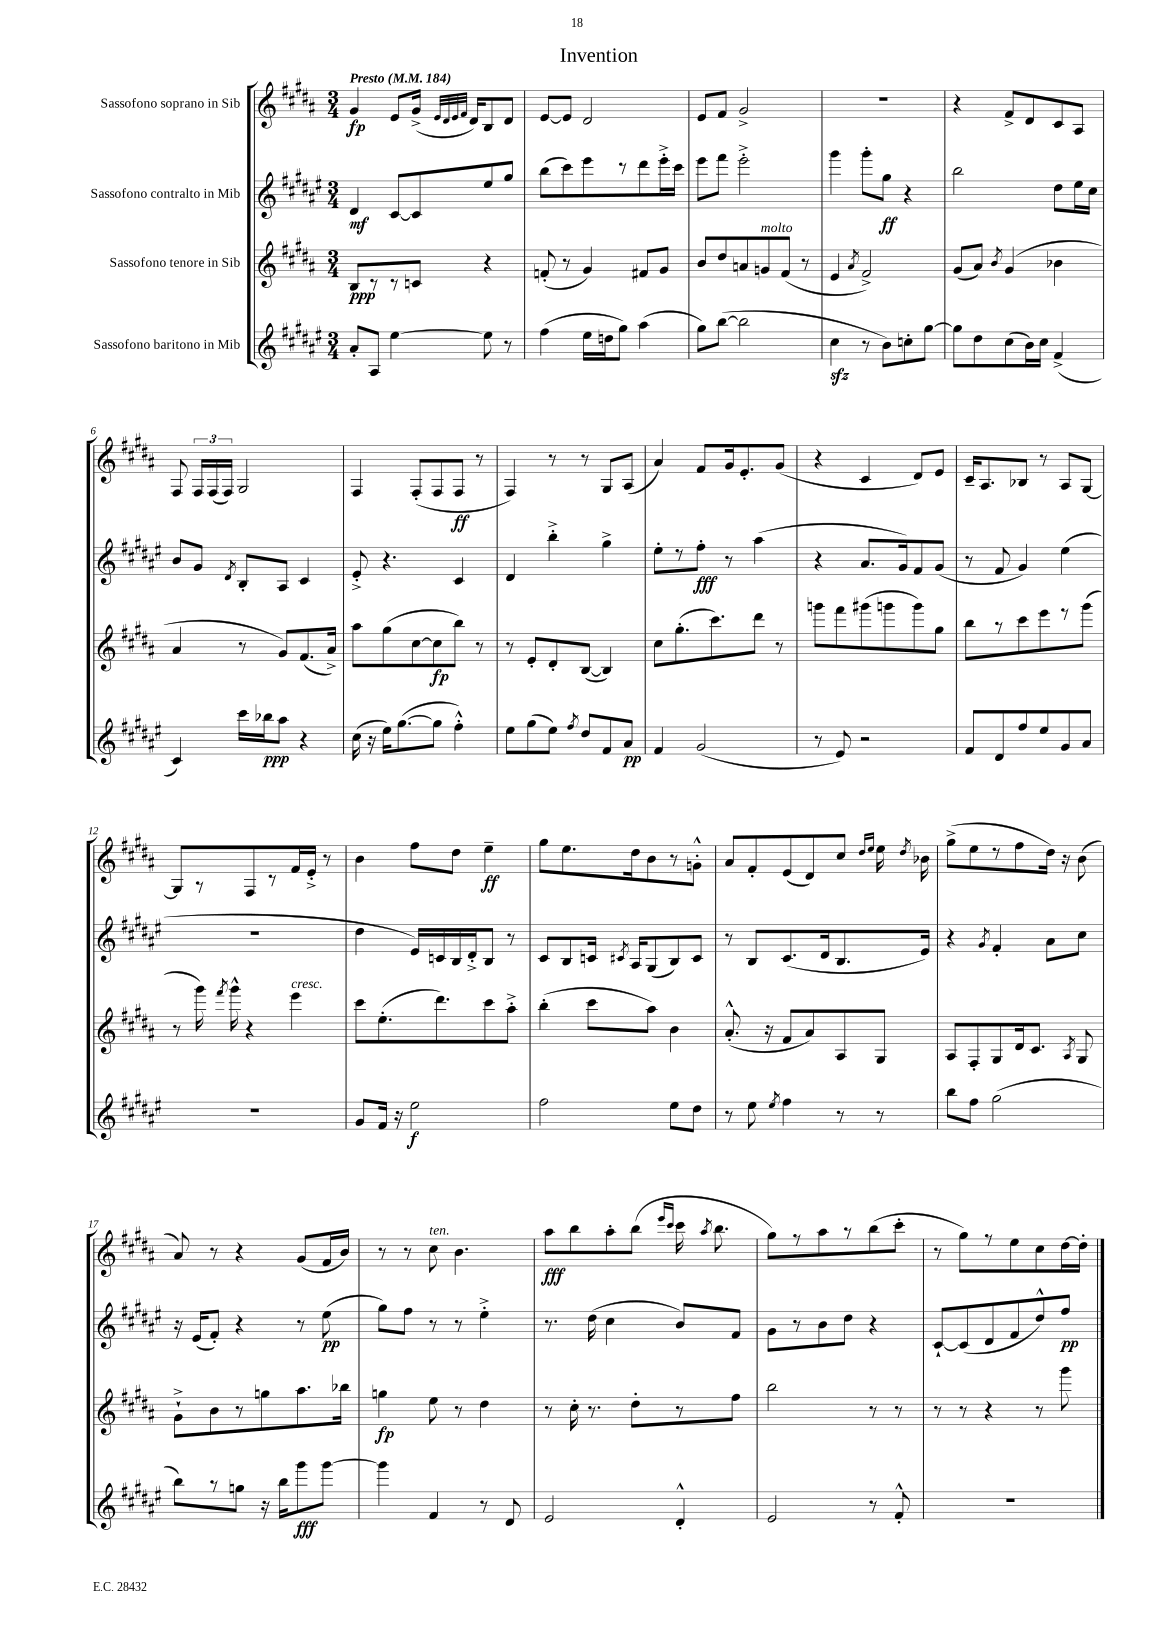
\header { title = "Invention" }
<<
\new StaffGroup <<
\new Staff = "s0" \with { instrumentName = "Sassofono soprano in Sib" } {
    \clef treble \key b \major \numericTimeSignature \time 3/4 \tempo "Presto" 4 = 184
    \autoBeamOff gis'4\fp e'8[ gis'16]->( \grace { e'32[ dis'32 e'32 fis'32] } dis'16[) b8 dis'8] |
    e'8[~ e'8] dis'2 |
    e'8[ fis'8] gis'2-> |
    R2. |
    r4 fis'8[-> dis'8 cis'8 ais8] |
    fis8 \tuplet 3/2 { fis16[ fis16( fis16]) } gis2 |
    fis4 fis8[-.( fis8 fis8]\ff r8 |
    fis4) r8 r8 gis8[ ais8]( |
    ais'4) fis'8[ gis'16 e'8.-. gis'8]( |
    r4 cis'4 dis'8[) e'8] |
    cis'16[-- ais8. bes8] r8 ais8[ gis8]~ |
    gis8[ r8 fis8 r8 fis'16 e'16]-.-> r8 |
    b'4 fis''8[ dis''8] e''4--\ff |
    gis''8[ e''8. dis''16 b'8 r8 g'8]-.-^ |
    ais'8[ fis'8-. e'8( dis'8) cis''8] \grace { dis''16[ e''16] } e''16 \acciaccatura { dis''8 } bes'16 |
    gis''8[->( e''8 r8 fis''8 dis''16]) r16 b'8( |
    ais'8) r8 r4 gis'8[( fis'16 b'16]) |
    r8 r8 cis''8^\markup { \italic "ten." } b'4. |
    ais''8[\fff b''8 ais''8-. b''8]( \grace { e'''16[ cis'''16] } cis'''16 \acciaccatura { ais''8 } b''8. |
    gis''8[) r8 ais''8 r8 b''8( cis'''8]-. |
    r8 gis''8[) r8 e''8 cis''8 dis''16~ dis''16]-. \bar "|." |
}
\new Staff = "s1" \with { instrumentName = "Sassofono contralto in Mib" } {
    \clef treble \key fis \major \numericTimeSignature \time 3/4
    \autoBeamOff dis'4\mf cis'8[~ cis'8 eis''8 gis''8] |
    b''8[( cis'''8) eis'''8 r8 dis'''8 eis'''16-.-> cis'''16] |
    eis'''8[ fis'''8] eis'''2-.-> |
    gis'''4 gis'''8[-. gis''8]\ff r4 |
    b''2 dis''8[ eis''16 cis''16] |
    b'8[ gis'8] \acciaccatura { dis'8 } b8[-. ais8] cis'4 |
    eis'8-.-> r4. cis'4 |
    dis'4 b''4-.-> gis''4-> |
    eis''8[-. r8 fis''8]-.\fff r8 ais''4( |
    r4 ais'8.[ gis'16) fis'8 gis'8]( |
    r8 fis'8 gis'4) eis''4( |
    R2. |
    dis''4 eis'16[) c'16 b16 dis'16-.-> b8] r8 |
    cis'8[ b8 c'16] \acciaccatura { cis'8 } ais16[ gis8( b8) cis'8] |
    r8 b8[ cis'8.( dis'16 b8. eis'16]) |
    r4 \acciaccatura { gis'8 } fis'4-. ais'8[ cis''8] |
    r16 eis'16[( fis'8]-.) r4 r8 eis''8\pp( |
    gis''8[) fis''8] r8 r8 eis''4-.-> |
    r8. dis''16( cis''4 b'8[) fis'8] |
    gis'8[ r8 b'8 dis''8] r4 |
    cis'8[~-! cis'8( dis'8 fis'8 dis''8-^) fis''8]\pp \bar "|." |
}
\new Staff = "s2" \with { instrumentName = "Sassofono tenore in Sib" } {
    \clef treble \key b \major \numericTimeSignature \time 3/4
    \autoBeamOff b8[\ppp r8 r8 c'8] r4 |
    f'8-.( r8 gis'4) fis'8[ gis'8] |
    b'8[ dis''8 a'8 g'8^\markup { \italic "molto" } fis'8]( r8 |
    e'4 \acciaccatura { ais'8 } fis'2->) |
    gis'8[( ais'8]) \acciaccatura { b'8 } gis'4( bes'4 |
    ais'4 r8 gis'8[) fis'8.( ais'16]->) |
    ais''8[ gis''8( cis''8~ cis''8\fp b''8]) r8 |
    r8 e'8[-. dis'8-. b8]~( b4) |
    cis''8[ gis''8.-.( cis'''8.) dis'''8] r8 |
    g'''8[ fis'''8 gis'''8( g'''8 g'''8) gis''8] |
    b''8[ r8 cis'''8 e'''8 r8 gis'''8]( |
    r8 gis'''16) \acciaccatura { fis'''8 } gis'''16-^ r4 e'''4^\markup { \italic "cresc." } |
    cis'''8[ e''8.-.( dis'''8.) cis'''8 ais''8]-.-> |
    b''4-.( cis'''8[ ais''8]) b'4 |
    ais'8.-.-^( r16 fis'8[ ais'8) ais8 gis8] |
    ais8[ fis8-. gis8 dis'16 cis'8.] \acciaccatura { ais8 } gis8 |
    gis'8[-!-> b'8 r8 g''8 ais''8. bes''16] |
    g''4\fp e''8 r8 dis''4 |
    r8 cis''16-. r8. dis''8[-. r8 fis''8] |
    b''2 r8 r8 |
    r8 r8 r4 r8 gis'''8 \bar "|." |
}
\new Staff = "s3" \with { instrumentName = "Sassofono baritono in Mib" } {
    \clef treble \key fis \major \numericTimeSignature \time 3/4
    \autoBeamOff ais'8[-. ais8] eis''4~ eis''8 r8 |
    fis''4( eis''16[ d''16 gis''8]) ais''4( |
    gis''8[) b''8]~( b''2 |
    cis''4\sfz r8 b'8[) c''8-. gis''8]~ |
    gis''8[ dis''8 cis''8( b'16) cis''16] fis'4->( |
    cis'4) cis'''16[ bes''16\ppp ais''8] r4 |
    cis''16( r16 eis''16[) gis''8.~( gis''8] fis''4-.-^) |
    eis''8[ gis''8( eis''8]) \acciaccatura { fis''8 } dis''8[ fis'8 ais'8]\pp |
    fis'4 gis'2( |
    r8 eis'8) r2 |
    fis'8[ dis'8 fis''8 eis''8 gis'8 ais'8] |
    R2. |
    gis'8[ fis'16] r16 eis''2\f |
    fis''2 eis''8[ dis''8] |
    r8 eis''8 \acciaccatura { eis''8 } fis''4 r8 r8 |
    b''8[ fis''8] gis''2( |
    b''8[) r8 g''8] r16 b''16[ gis'''8\fff gis'''8]~ |
    gis'''4 fis'4 r8 dis'8 |
    eis'2 dis'4-.-^ |
    eis'2 r8 fis'8-.-^ |
    R2. \bar "|." |
}
>>
>>
